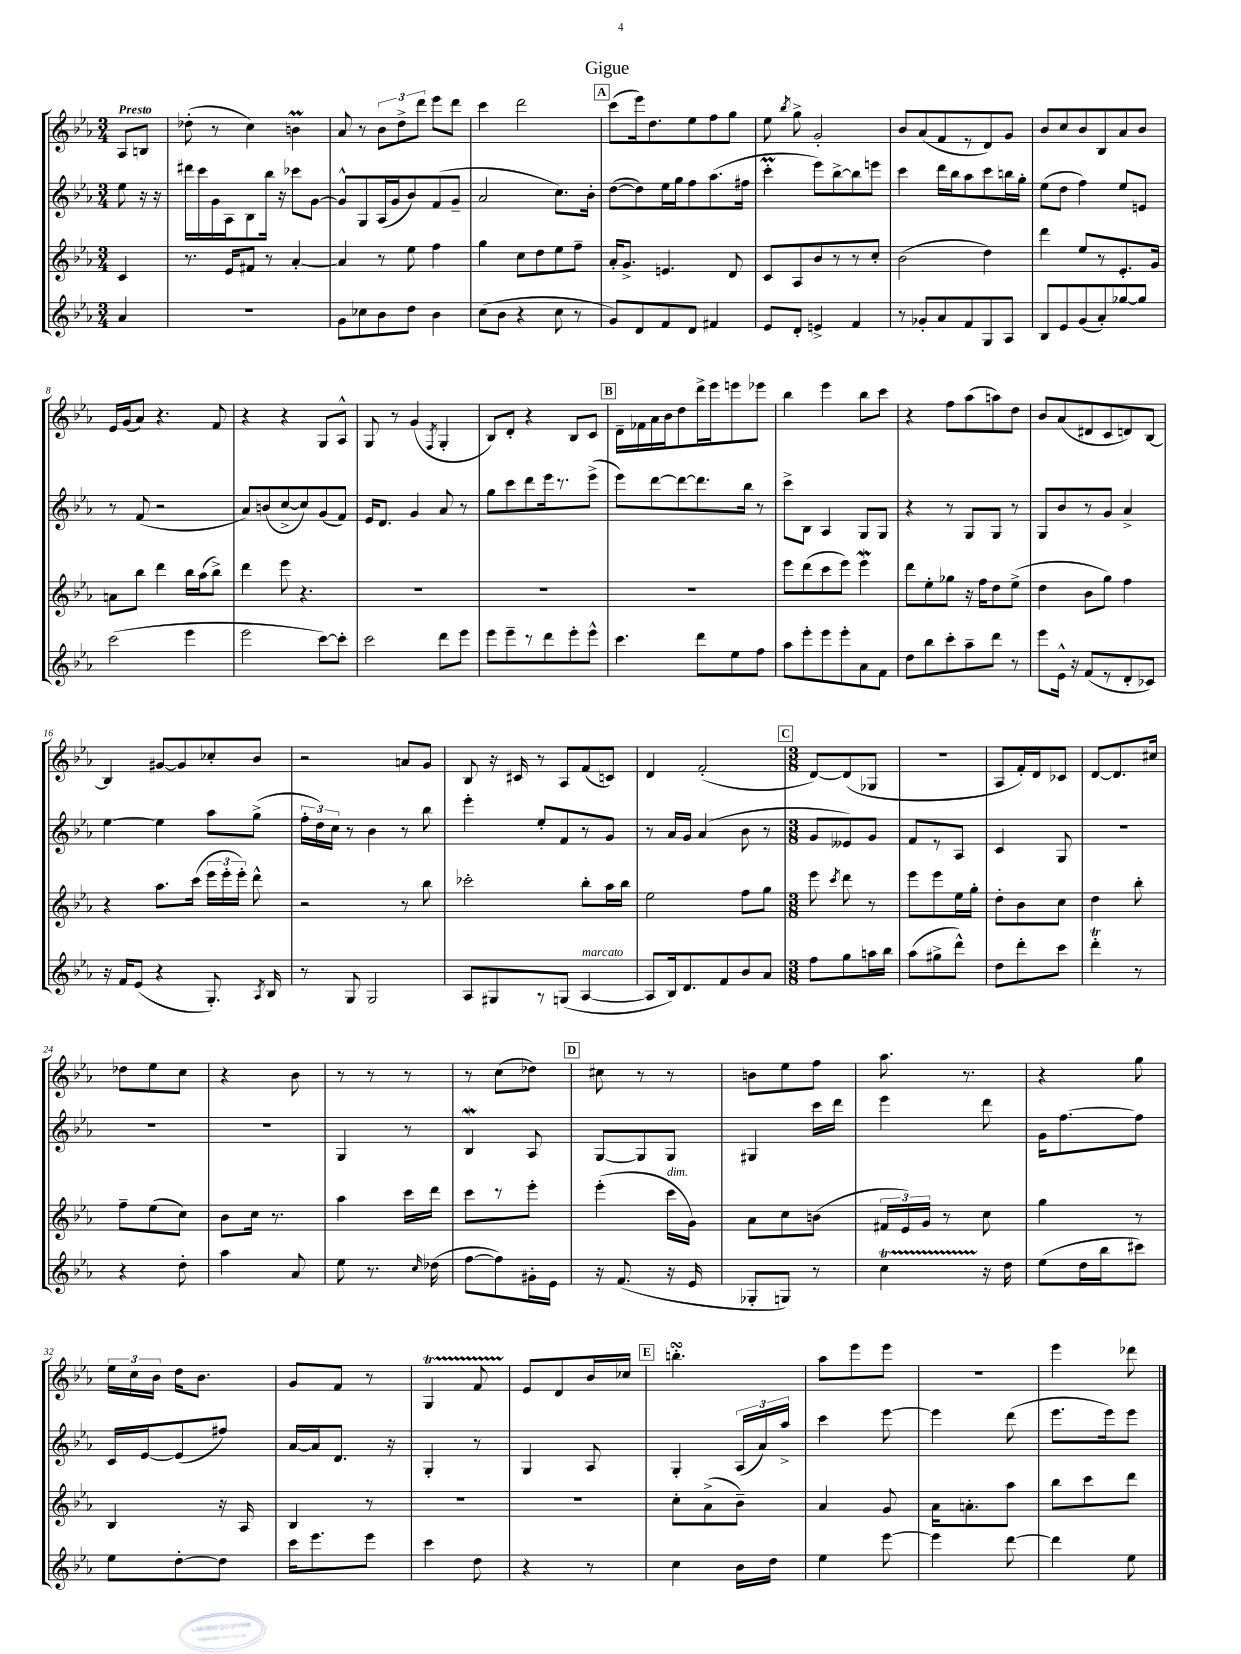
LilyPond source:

\header { title = "Gigue" }
<<
\new StaffGroup <<
\new Staff = "s0" {
    \clef treble \key ees \major \numericTimeSignature \time 3/4 \partial 4 \tempo "Presto"
    \autoBeamOff aes8[ b8] |
    des''8-.( r8 c''4) b'4\prall |
    aes'8 r8 \tuplet 3/2 { bes'8[ d''8-> d'''8] } ees'''8[ d'''8] |
    c'''4 d'''2 |
    \mark \markup { \box "A" } c'''8[( ees'''16) d''8. ees''8 f''8 g''8] |
    ees''8 \acciaccatura { bes''8 } g''8-> g'2-. |
    bes'8[ aes'8( f'8 r8 d'8) g'8] |
    bes'8[ c''8 bes'8 bes8 aes'8 bes'8] |
    ees'16[ g'16( aes'8]) r4. f'8 |
    r4 r4 g8[ aes8]-^ |
    g8 r8 g'4( \acciaccatura { f8 } g4-. |
    bes8[) d'8]-. r4 bes8[ c'8] |
    \mark \markup { \box "B" } d'16[-- fes'16 aes'16 bes'16 d''8 d'''16-> ees'''16 e'''8 ees'''8] |
    bes''4 ees'''4 bes''8[ c'''8] |
    r4 f''8[ aes''8( a''8) d''8] |
    bes'8[ aes'8( dis'8 c'8 d'8) bes8]~ |
    bes4 gis'8[~ gis'8 ces''8-. bes'8] |
    r2 a'8[ g'8] |
    bes8 r16 cis'16 r8 aes8[ f'8( c'8]) |
    d'4 f'2-.( |
    \mark \markup { \box "C" } \numericTimeSignature \time 3/8 d'8[~) d'8( ges8] |
    R4. |
    aes8[ f'16-.) d'16 ces'8] |
    d'8[~ d'8. cis''16] |
    des''8[ ees''8 c''8] |
    r4 bes'8 |
    r8 r8 r8 |
    r8 c''8[( des''8]) |
    \mark \markup { \box "D" } cis''8 r8 r8 |
    b'8[ ees''8 f''8] |
    aes''8. r8. |
    r4 g''8 |
    \tuplet 3/2 { ees''16[ c''16 bes'16] } d''16[ bes'8.] |
    g'8[ f'8] r8 |
    g4\startTrillSpan f'8 |
    ees'8[\stopTrillSpan d'8 bes'16 ces''16] |
    \mark \markup { \box "E" } b''4.-.\turn |
    aes''8[ ees'''8 ees'''8] |
    R4. |
    ees'''4 des'''8 \bar "|." |
}
\new Staff = "s1" {
    \clef treble \key ees \major \numericTimeSignature \time 3/4 \partial 4
    \autoBeamOff ees''8 r16 r16 |
    dis'''16[ c'''16 g'16 aes16 bes8 bes''16] r16 ces'''8[ g'8]~ |
    g'8[-^ g8 aes16( g'16 bes'8) f'8( g'8]-- |
    aes'2 c''8.[) bes'16]-. |
    \mark \markup { \box "A" } d''8[~( d''8) ees''16 g''16 f''8 aes''8.( fis''16] |
    c'''4-.\prall ees'''8[) bes''8~-> bes''8 e'''8] |
    c'''4 d'''16[ bes''16 aes''8 c'''8 b''16 g''16]-. |
    ees''8[( d''8] f''4) ees''8[ e'8] |
    r8 f'8( r2 |
    aes'8[) b'8( c''8~-> c''8) g'8( f'8]) |
    ees'16[ d'8.] g'4 aes'8 r8 |
    g''8[ c'''8 d'''8 ees'''16 r8. ees'''8]->( |
    \mark \markup { \box "B" } ees'''8[) d'''8~ d'''8~ d'''8. bes''16] r8 |
    c'''8[-> bes8] aes4 g8[ g8] |
    r4 r8 g8[ g8] r8 |
    g8[ bes'8 r8 g'8] aes'4-> |
    ees''4~ ees''4 aes''8[ g''8]->( |
    \tuplet 3/2 { f''16[-. d''16) c''16] } r8 bes'4 r8 bes''8 |
    ees'''4-. ees''8[-. f'8 r8 g'8] |
    r8 aes'16[ g'16] aes'4( bes'8 r8 |
    \mark \markup { \box "C" } \numericTimeSignature \time 3/8 g'8[ eeses'8) g'8] |
    f'8[ r8 aes8] |
    c'4 g8 |
    R4. |
    R4. |
    R4. |
    g4 r8 |
    bes4\mordent aes8 |
    \mark \markup { \box "D" } g8[~ g8 g8] |
    gis4 c'''16[ d'''16] |
    ees'''4 d'''8 |
    g'16[ f''8.~ f''8] |
    c'16[ ees'16~ ees'8( fis''8]) |
    aes'16[~ aes'16 d'8.] r16 |
    g4-. r8 |
    g4 aes8 |
    \mark \markup { \box "E" } g4-. \tuplet 3/2 { aes16[( aes'16) aes''16]-> } |
    c'''4 ees'''8~ |
    ees'''4 d'''8( |
    ees'''8.[ ees'''16) ees'''8] \bar "|." |
}
\new Staff = "s2" {
    \clef treble \key ees \major \numericTimeSignature \time 3/4 \partial 4
    \autoBeamOff c'4 |
    r8. ees'16[ fis'8] r8 aes'4~-. |
    aes'4 r8 ees''8 f''4 |
    g''4 c''8[ d''8 ees''8 f''8]-- |
    \mark \markup { \box "A" } aes'16[-. g'8.]-> e'4. d'8 |
    c'8[ aes8 bes'8 r8 r8 c''8]-. |
    bes'2( d''4) |
    d'''4 ees''8[ r8 ees'8.-. g'16] |
    a'8[ bes''8] d'''4 bes''16[ aes''16( bes''8]->) |
    d'''4 ees'''8 r4. |
    R2. |
    R2. |
    \mark \markup { \box "B" } R2. |
    ees'''8[ d'''8( c'''8 ees'''8]) ees'''4\mordent |
    d'''8[ ees''8-. ges''8] r16 f''16[ d''8 ees''8]->( |
    d''4 bes'8[ g''8]) f''4 |
    r4 aes''8.[ c'''16]( \tuplet 3/2 { ees'''16[ ees'''16-. ees'''16]-.) } d'''8-^ |
    r2 r8 bes''8 |
    ces'''2-. bes''8[-. aes''16 bes''16] |
    ees''2 f''8[ g''8] |
    \mark \markup { \box "C" } \numericTimeSignature \time 3/8 ees'''8 \acciaccatura { c'''8 } d'''8 r8 |
    ees'''8[ ees'''8 ees''16 g''16]-. |
    d''8[-. bes'8 c''8] |
    d''4 bes''8-. |
    f''8[-- ees''8( c''8]) |
    bes'8[ c''16] r8. |
    aes''4 c'''16[ d'''16] |
    c'''8[ r8 ees'''8]-. |
    \mark \markup { \box "D" } ees'''4-.( c'''16[^\markup { \italic "dim." } g'16]) |
    aes'8[ c''8 b'8]( |
    \tuplet 3/2 { fis'16[ ees'16) g'16] } r8 c''8 |
    g''4 r8 |
    bes4 r16 aes16 |
    bes4 r8 |
    R4. |
    R4. |
    \mark \markup { \box "E" } c''8[-. aes'8->( bes'8]--) |
    aes'4 g'8 |
    aes'16[ a'8.-. aes''8] |
    bes''8[ c'''8 d'''8] \bar "|." |
}
\new Staff = "s3" {
    \clef treble \key ees \major \numericTimeSignature \time 3/4 \partial 4
    \autoBeamOff aes'4 |
    R2. |
    g'8[ ces''8 bes'8 d''8] bes'4 |
    c''8[( bes'8] r4 c''8 r8 |
    \mark \markup { \box "A" } g'8[) d'8 f'8 d'8] fis'4 |
    ees'8[ d'8]-. e'4-> f'4 |
    r8 ges'8[-. aes'8 f'8 g8 aes8] |
    bes8[ ees'8 g'8( aes'8-.) ges''8~ ges''8] |
    c'''2( ees'''4 |
    ees'''2 c'''8[~) c'''8]-. |
    c'''2 d'''8[ ees'''8] |
    ees'''8[ ees'''8-- r8 d'''8 ees'''8-. ees'''8]-^ |
    \mark \markup { \box "B" } c'''4. d'''8[ ees''8 f''8] |
    aes''8[ ees'''8-. ees'''8 ees'''8-. aes'8 f'8] |
    d''8[ bes''8 c'''8-. aes''8-- d'''8] r8 |
    ees'''8[ ees'16]-^ r16 f'8[( r8 d'8-. ces'8]) |
    r16 f'16[ ees'8]( r4 g8.-.) \acciaccatura { aes8 } bes16 |
    r8 g8 g2 |
    aes8[ gis8 r8 g8]( aes4~^\markup { \italic "marcato" } |
    aes8[ bes16) d'8. f'8 bes'8 aes'8] |
    \mark \markup { \box "C" } \numericTimeSignature \time 3/8 f''8[ g''8 a''16 bes''16] |
    aes''8[( gis''8-> d'''8]-^) |
    d''8[ d'''8-. c'''8] |
    d'''4-.\trill r8 |
    r4 d''8-. |
    aes''4 aes'8 |
    ees''8 r8. \grace { c''16 } des''16( |
    f''8[~ f''8) gis'16-. ees'16] |
    \mark \markup { \box "D" } r16 f'8.( r16 ees'16 |
    ges8[-. g8]) r8 |
    c''4\startTrillSpan r16\stopTrillSpan d''16 |
    ees''8[( d''16 bes''16 cis'''8]) |
    ees''8[ d''8~-. d''8] |
    c'''16[ ees'''8. ees'''8] |
    c'''4 d''8 |
    r4 r8 |
    \mark \markup { \box "E" } c''4 bes'16[ d''16] |
    ees''4 ees'''8~ |
    ees'''4 d'''8~ |
    d'''4 ees''8 \bar "|." |
}
>>
>>
